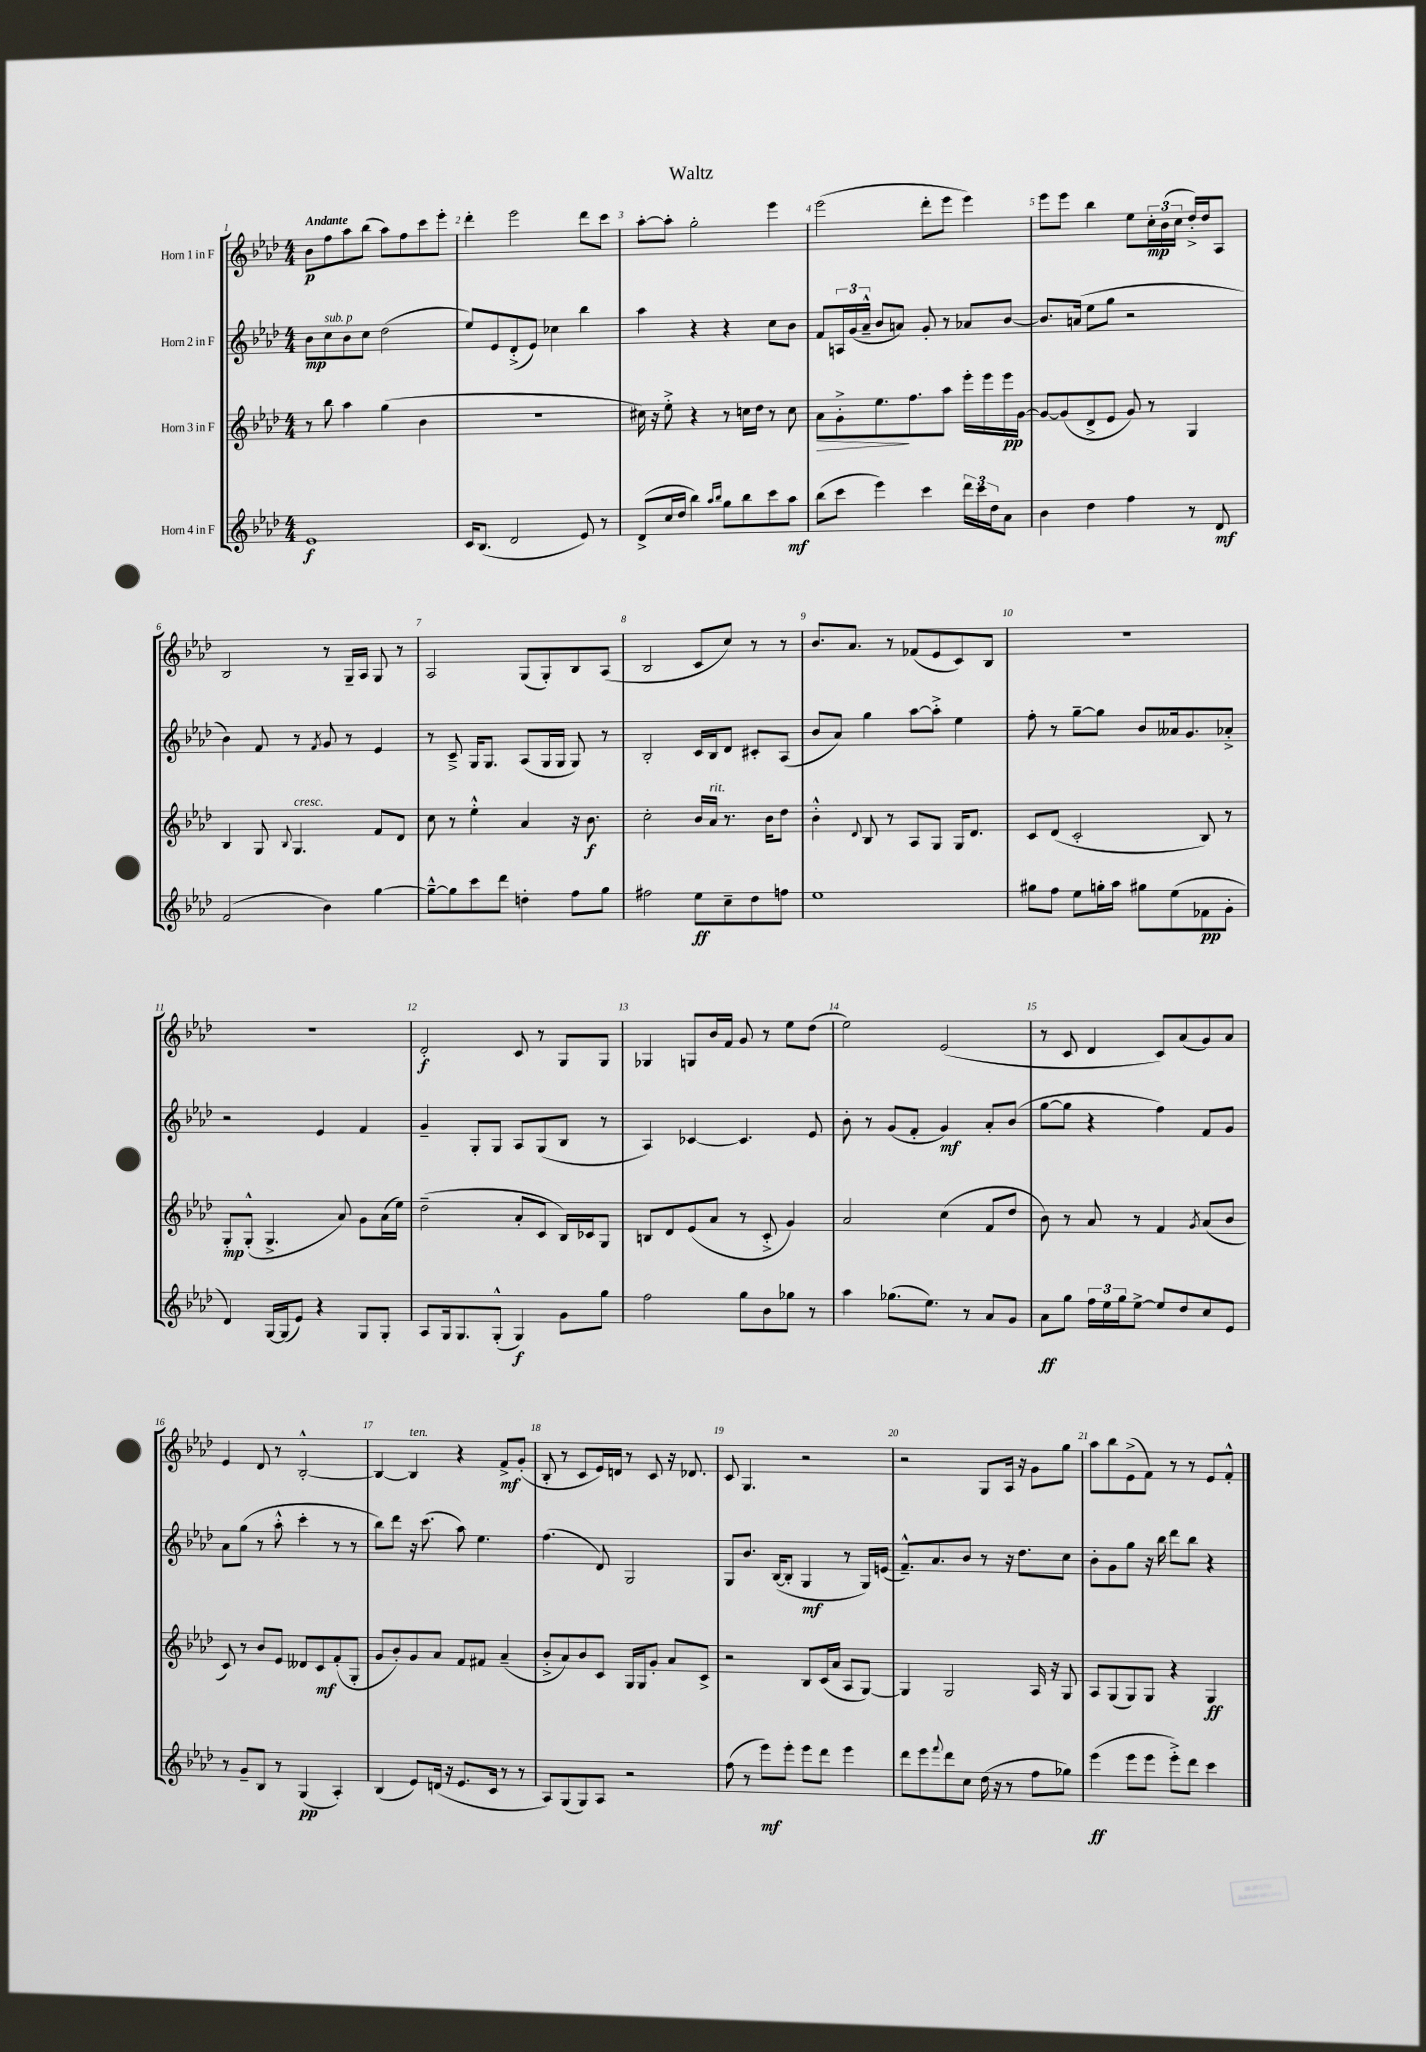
\header { title = "Waltz" }
<<
\new StaffGroup <<
\new Staff = "s0" \with { instrumentName = "Horn 1 in F" } {
    \clef treble \key aes \major \numericTimeSignature \time 4/4 \tempo "Andante"
    bes'8\p f''8 aes''8 bes''8( aes''8) f''8 c'''8 ees'''8-. |
    des'''4-. ees'''2 des'''8 c'''8 |
    aes''8~-. aes''8-. g''2-. ees'''4 |
    ees'''2( des'''8-. ees'''8 ees'''4) |
    ees'''8 ees'''8 bes''4 ees''8 \tuplet 3/2 { c''16-.\mp bes'16( c''16 } des''16-.->) des''16 aes8 |
    bes2 r8 g16-- aes16 g8 r8 |
    aes2 g8( g8-.) bes8 aes8( |
    bes2 c'8 c''8) r8 r8 |
    bes'8. aes'8. r8 fes'8( ees'8 c'8) bes8 |
    R1 |
    R1 |
    des'2-.\f c'8 r8 g8 g8 |
    ges4 g8 bes'16 f'16 g'8 r8 ees''8 des''8( |
    ees''2) ees'2( |
    r8 c'8 des'4 c'8) aes'8( g'8) aes'8 |
    ees'4 des'8 r8 bes2~-.-^ |
    bes4~ bes4^\markup { \italic "ten." } r4 f'8->\mf g'8-.( |
    bes8-. r8 c'8 ees'16) d'16 r8 c'8 r16 des'8. |
    c'8 g4. r2 |
    r2 g8 aes16 r16 g'8 g''8 |
    aes''8 bes''8 ees'8->( f'8) r8 r8 ees'8 f'8-.-^ \bar "|." |
}
\new Staff = "s1" \with { instrumentName = "Horn 2 in F" } {
    \clef treble \key aes \major \numericTimeSignature \time 4/4
    bes'8\mp c''8^\markup { \italic "sub. p" } bes'8 c''8 des''2( |
    ees''8) ees'8 des'8-.->( ees'8) ces''4 bes''4 |
    aes''4 r4 r4 c''8 bes'8 |
    f'8 \tuplet 3/2 { a16 g'16( aes'16---^ } bes'8 a'8) g'8-. r8 aes'8 bes'8~ |
    bes'8. a'16( ees''8 g''8 r2 |
    bes'4) f'8 r8 \acciaccatura { f'8 } g'8 r8 ees'4 |
    r8 c'8---> g16 g8. aes8( g16 g16 g8) r8 |
    bes2-. c'16 bes16 des'8 cis'8-. aes8( |
    bes'8 aes'8) g''4 aes''8~ aes''8-.-> ees''4 |
    f''8-. r8 g''8~-- g''8 bes'8 aeses'16 g'8. aes'8-.-> |
    r2 ees'4 f'4 |
    g'4-- g8-. g8 aes8 g8( bes8 r8 |
    aes4) ces'4~ ces'4. ees'8 |
    bes'8-. r8 g'8( f'8-. g'4\mf) aes'8-. bes'8( |
    g''8~ g''8 r4 f''4) f'8 g'8 |
    aes'8 g''8( r8 aes''8-.-^ c'''4-. r8 r8 |
    bes''8) des'''8 r16 c'''8.( aes''8) ees''4. |
    f''4.( des'8) g2 |
    g8 bes'8. bes16~( bes8-. g4\mf r8 g16) e'16( |
    f'8.---^) aes'8. bes'8 r8 r16 des''8. c''8 |
    bes'8-. g'8 g''8 r16 bes''16 des'''8 bes''8 r4 \bar "|." |
}
\new Staff = "s2" \with { instrumentName = "Horn 3 in F" } {
    \clef treble \key aes \major \numericTimeSignature \time 4/4
    r8 bes''8 aes''4 g''4( bes'4 |
    R1 |
    cis''16) r16 ees''8-.-> r4 r8 c''16 des''16 r8 c''8 |
    aes'8\> g'8-.-> ees''8.\! f''8. aes''8 ees'''16-. ees'''16 ees'''16\pp g'16~ |
    g'8~ g'8( des'8-> ees'8 g'8) r8 g4 |
    bes4 g8 \appoggiatura { bes8 } g4.^\markup { \italic "cresc." } f'8 des'8 |
    c''8 r8 ees''4-.-^ aes'4 r16 bes'8.\f |
    c''2-. bes'16 aes'16^\markup { \italic "rit." } r8. bes'16 des''8 |
    bes'4-.-^ \appoggiatura { des'8 } bes8 r8 aes8 g8 g16 des'8. |
    c'8 des'8( c'2-. bes8) r8 |
    g8-.\mp g8-.-^( g4.-> aes'8) g'8 aes'16( ees''16) |
    des''2--( aes'8-. c'8 bes16) ces'16 g8 |
    b8 des'8 ees'8( aes'8 r8 c'8-.-> g'4) |
    aes'2 c''4( f'8 des''8 |
    bes'8) r8 aes'8 r8 f'4 \acciaccatura { g'8 } aes'8( bes'8 |
    c'8) r8 bes'8 ees'8 deses'8 c'8\mf f'8-.( g8-. |
    g'8 bes'8-.) g'8 aes'8 f'8 fis'8 aes'4--( |
    bes'8-.-> aes'8) bes'8 c'8 g16 g16 g'8-. aes'8 c'8-> |
    r2 bes8 c'16( aes'16 aes8 g8~) |
    g4 g2 aes16 r16 g8 |
    aes8 g8( g8) g8 r4 g4\ff \bar "|." |
}
\new Staff = "s3" \with { instrumentName = "Horn 4 in F" } {
    \clef treble \key aes \major \numericTimeSignature \time 4/4
    ees'1\f |
    c'16 bes8.( des'2 ees'8) r8 |
    des'8->( c''16 des''16 bes''4) \grace { aes''16 bes''16 } g''8 bes''8 c'''8 aes''8\mf |
    bes''8( c'''8 ees'''4) c'''4 \tuplet 3/2 { des'''16 c'''16 des''16 } aes'8 |
    bes'4 des''4 f''4 r8 des'8\mf |
    f'2( bes'4) g''4~ |
    g''8~---^ g''8 c'''8 des'''8 d''4-. f''8 g''8 |
    fis''2 ees''8\ff c''8-- des''8 f''8 |
    ees''1 |
    gis''8 f''8 ees''8 g''16-. aes''16 gis''8 ees''8( fes'8\pp g'8-. |
    des'4) g16~ g16( ees'8) r4 g8 g8-. |
    aes8 g16 g8. g8-.-^( g4\f) g'8 g''8 |
    f''2 g''8 bes'8 ges''8 r8 |
    aes''4 ges''8.( ees''8.) r8 aes'8 g'8 |
    aes'8\ff g''8 \tuplet 3/2 { f''16 ees''16 g''16 } ees''8~-> ees''8 des''8 c''8 ees'8 |
    r8 g'8-- bes8 r8 g4\pp( aes4-.) |
    bes4( ees'8) d'16( r16 ees'8. c'16 r8 r8 |
    aes8) g8( g8) aes8 r2 |
    f''8( r8 ees'''8\mf) ees'''8-. ees'''8 des'''8 ees'''4 |
    des'''8 ees'''8 \appoggiatura { f'''8 } des'''8 c''8 des''16( r16 r8 f''8 ges''8) |
    ees'''4\ff( ees'''8 ees'''8 ees'''8-.->) des'''8 c'''4 \bar "|." |
}
>>
>>
\layout { \context { \Score \override BarNumber.break-visibility = ##(#f #t #t) barNumberVisibility = #all-bar-numbers-visible } }
